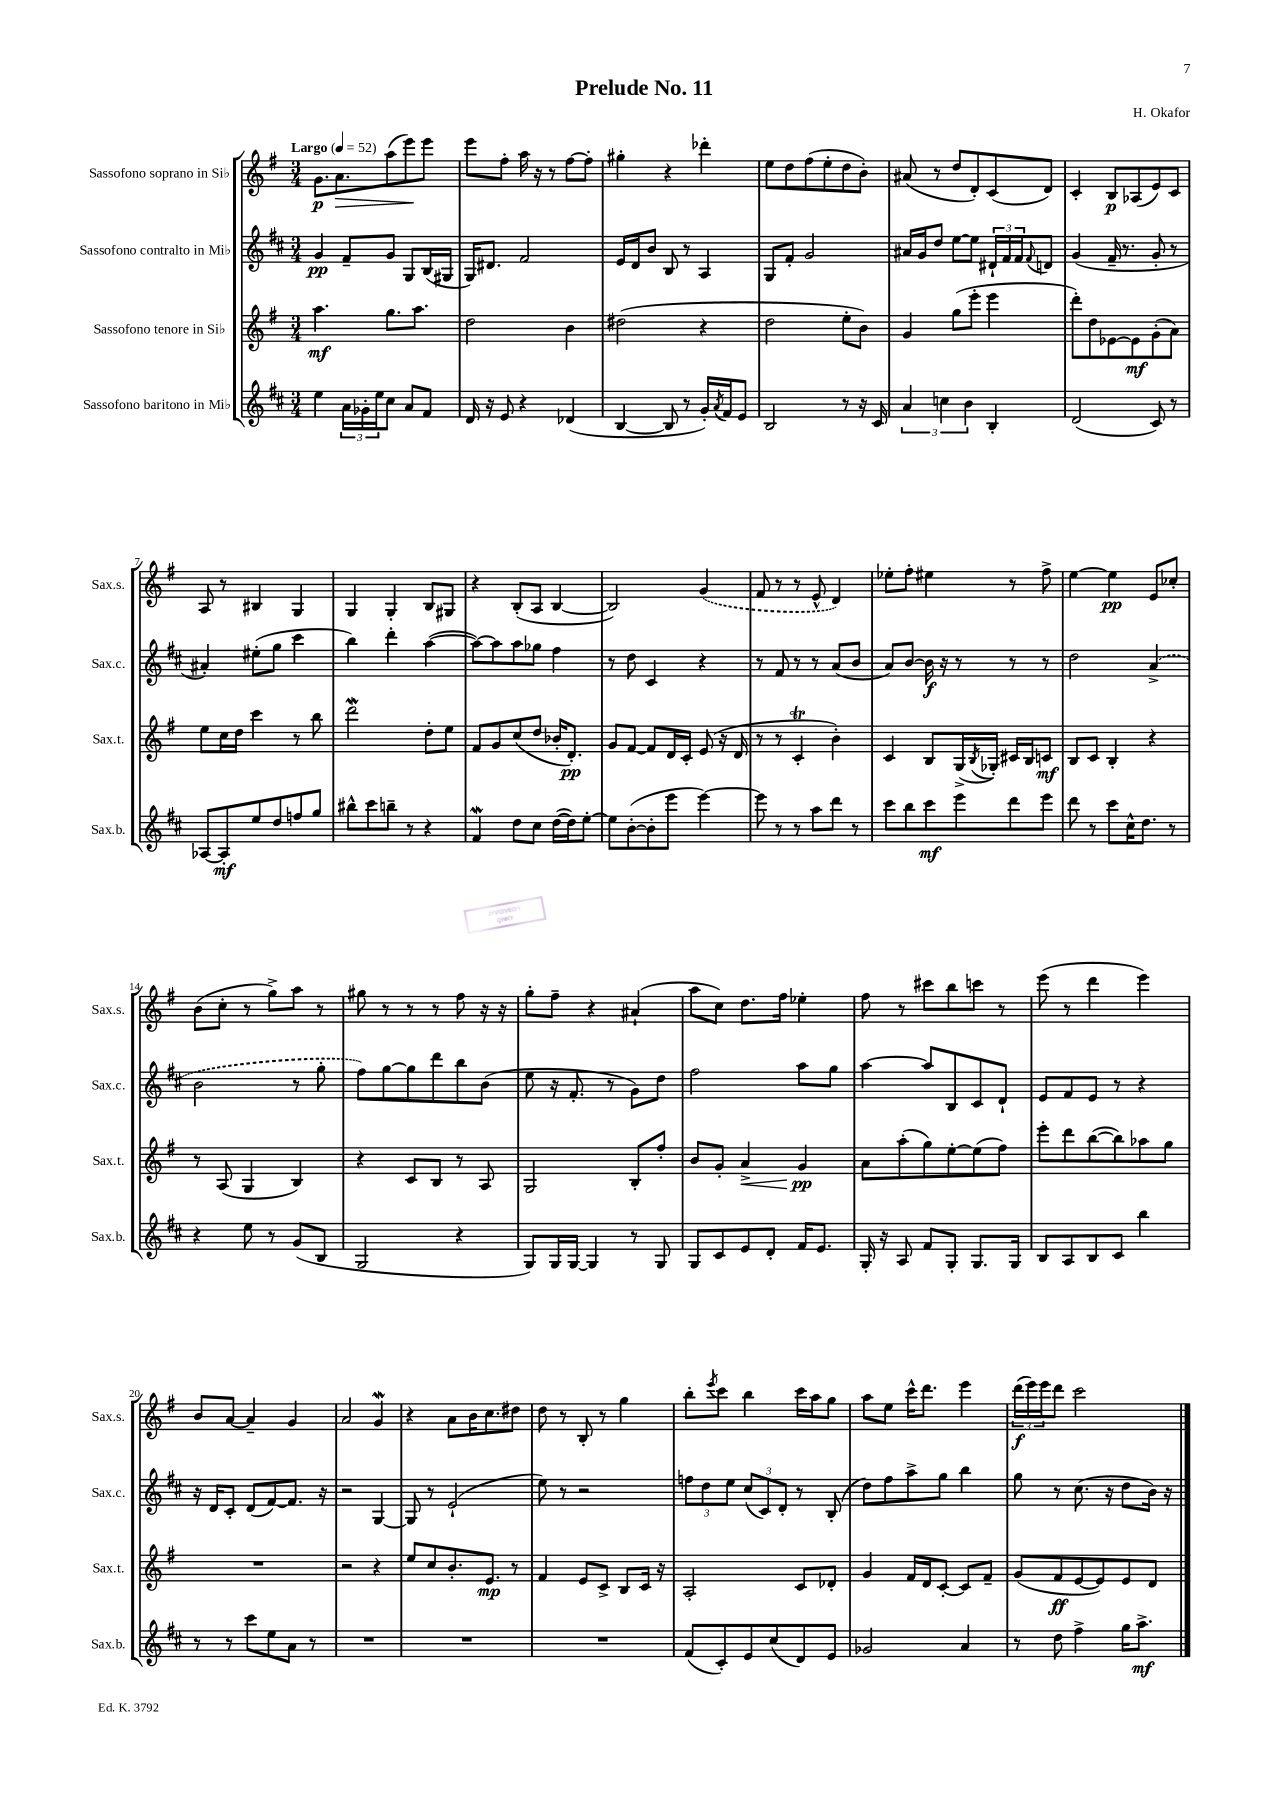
\header { title = "Prelude No. 11" composer = "H. Okafor" }
<<
\new StaffGroup <<
\new Staff = "s0" \with { instrumentName = "Sassofono soprano in Sib" shortInstrumentName = "Sax.s." } {
    \clef treble \key g \major \numericTimeSignature \time 3/4 \tempo "Largo" 4 = 52
    g'8.\p a'8.\> a''8( e'''8\!) e'''8 |
    e'''8 fis''8-. a''16 r16 r8 fis''8~ fis''8-. |
    gis''4-. r4 des'''4-. |
    e''8 d''8 fis''8( e''8-. d''8 b'8-.) |
    ais'8( r8 d''8 d'8-.) c'8( d'8) |
    c'4-. b8\p aes8( e'8) c'8 |
    a8 r8 bis4 g4 |
    g4 g4-. b8 gis8 |
    r4 b8-.( a8 b4~ |
    b2) \once \slurDashed g'4( |
    fis'8 r8 r8 e'8-^ d'4) |
    ees''8-. fis''8-. eis''4 r8 fis''8-> |
    e''4~ e''4\pp e'8 ces''8-. |
    b'8( c''8-. r8 g''8->) a''8 r8 |
    gis''8 r8 r8 r8 fis''8 r16 r16 |
    g''8-. fis''8-- r4 ais'4-!( |
    a''8 c''8) d''8. fis''16 ees''4-. |
    fis''8 r8 cis'''8 b''8 c'''8 r8 |
    e'''8( r8 d'''4 e'''4) |
    b'8 a'8~ a'4-- g'4 |
    a'2 g'4\mordent |
    r4 a'8 b'16 c''8. dis''8 |
    d''8 r8 b8-. r8 g''4 |
    b''8-. \acciaccatura { e'''8 } c'''8 b''4 c'''16 a''16 g''8 |
    a''8 e''8 c'''16-^ d'''8. e'''4 |
    \tuplet 3/2 { d'''16\f( e'''16) e'''16 } d'''8 c'''2 \bar "|." |
}
\new Staff = "s1" \with { instrumentName = "Sassofono contralto in Mib" shortInstrumentName = "Sax.c." } {
    \clef treble \key d \major \numericTimeSignature \time 3/4
    g'4\pp fis'8-- g'8 g8 b16( gis16 |
    g16) dis'8. fis'2 |
    e'16 d'16 b'8 b8 r8 a4 |
    g8 fis'8-. g'2 |
    ais'16 g'16 d''8 e''8~ e''8 \tuplet 3/2 { dis'16-! fis'16 fis'16 } \appoggiatura { fis'8 } d'8 |
    g'4( fis'16-- r8. g'8-. r8 |
    ais'4-.) eis''8-.( g''8 cis'''4 |
    b''4) d'''4-. a''4~( |
    a''8~) a''8 a''8 ges''8 fis''4 |
    r8 d''8 cis'4 r4 |
    r8 fis'8 r8 r8 a'8( b'8 |
    a'8) b'8~ b'16\f r16 r8 r8 r8 |
    d''2 \once \slurDashed a'4->( |
    b'2 r8 g''8-. |
    fis''8) g''8~ g''8 d'''8 b''8 b'8( |
    e''8 r16 fis'8.-. r8 g'8) d''8 |
    fis''2 a''8 g''8 |
    a''4~ a''8 b8 cis'8 d'8-! |
    e'8 fis'8 e'8 r8 r4 |
    r16 d'16 cis'8-. d'8( fis'8~) fis'8. r16 |
    r2 g4~ |
    g8 r8 e'2-!( |
    e''8) r8 r2 |
    \tuplet 3/2 { f''8 d''8 e''8 } \tuplet 3/2 { cis''8( cis'8) d'8-. } r8 b8-.( |
    d''8) fis''8 a''8-> g''8 b''4 |
    g''8 r8 cis''8.( r16 d''8 b'16) r16 \bar "|." |
}
\new Staff = "s2" \with { instrumentName = "Sassofono tenore in Sib" shortInstrumentName = "Sax.t." } {
    \clef treble \key g \major \numericTimeSignature \time 3/4
    a''4.\mf g''8. a''8. |
    d''2 b'4 |
    dis''2( r4 |
    d''2 e''8-. b'8) |
    g'4 g''8( e'''8-. e'''4 |
    d'''8-.) d''8 ees'8~ ees'8\mf g'8-.( a'8) |
    e''8 c''16 d''16 c'''4 r8 b''8 |
    d'''2\mordent d''8-. e''8 |
    fis'8 g'8 c''8( d''8 bes'16-. d'8.-.\pp) |
    g'8 fis'8~ fis'8 d'16 c'16-. e'8( r16 d'16 |
    r8 r8 c'4-.\trill b'4-.) |
    c'4 b8 g16->( \acciaccatura { b8 } ges16-.) cis'16 b16 c'8\mf |
    b8 c'8 b4-. r4 |
    r8 a8( g4 b4) |
    r4 c'8 b8 r8 a8 |
    g2 b8-. fis''8-. |
    b'8 g'8-. a'4->\< g'4\pp\! |
    a'8 a''8-.( g''8) e''8~-. e''8( fis''8) |
    e'''8-. d'''8 b''8~( b''8) aes''8 g''8 |
    R2. |
    r2 r4 |
    e''8 c''8 b'8.-. e'8.\mp r8 |
    fis'4 e'8 c'8-> b8 c'16 r16 |
    a2-. c'8 des'8-. |
    g'4 fis'16 d'16 c'8~-. c'8 fis'8-- |
    g'8( fis'8\ff e'8~ e'8) e'8 d'8 \bar "|." |
}
\new Staff = "s3" \with { instrumentName = "Sassofono baritono in Mib" shortInstrumentName = "Sax.b." } {
    \clef treble \key d \major \numericTimeSignature \time 3/4
    e''4 \tuplet 3/2 { a'16 ges'16-. e''16 } cis''8 a'8 fis'8 |
    d'16 r16 e'8 r4 des'4( |
    b4~ b8 r8 g'16-.) \acciaccatura { a'8 } fis'16 e'8 |
    b2 r8 r16 cis'16 |
    \tuplet 3/2 { a'4 c''4 b'4 } b4-. |
    d'2( cis'8) r8 |
    aes8~ aes8-.\mf e''8 d''8 f''8 g''8 |
    bis''8-^ cis'''8 b''8-- r8 r4 |
    fis'4\mordent d''8 cis''8 d''16~( d''16) e''8~-. |
    e''8 b'8~-.( b'8-. e'''8 e'''4~) |
    e'''8 r8 r8 a''8 d'''8 r8 |
    cis'''8 b''8 cis'''8\mf e'''8 d'''8 e'''8 |
    d'''8 r8 cis'''8 cis''16-^ d''8. r8 |
    r4 e''8 r8 g'8( b8 |
    g2 r4 |
    g8) g16 g16~ g4 r8 g8 |
    g8 cis'8 e'8 d'8-. fis'16 e'8. |
    g16-. r16 a8 fis'8 g8-. g8. g16 |
    b8 a8 b8 cis'8 b''4 |
    r8 r8 cis'''8 e''8 a'8 r8 |
    R2. |
    R2. |
    R2. |
    fis'8( cis'8-.) e'8 cis''8( d'8) e'8 |
    ges'2 a'4 |
    r8 d''8 fis''4-> g''16 a''8.->\mf \bar "|." |
}
>>
>>
